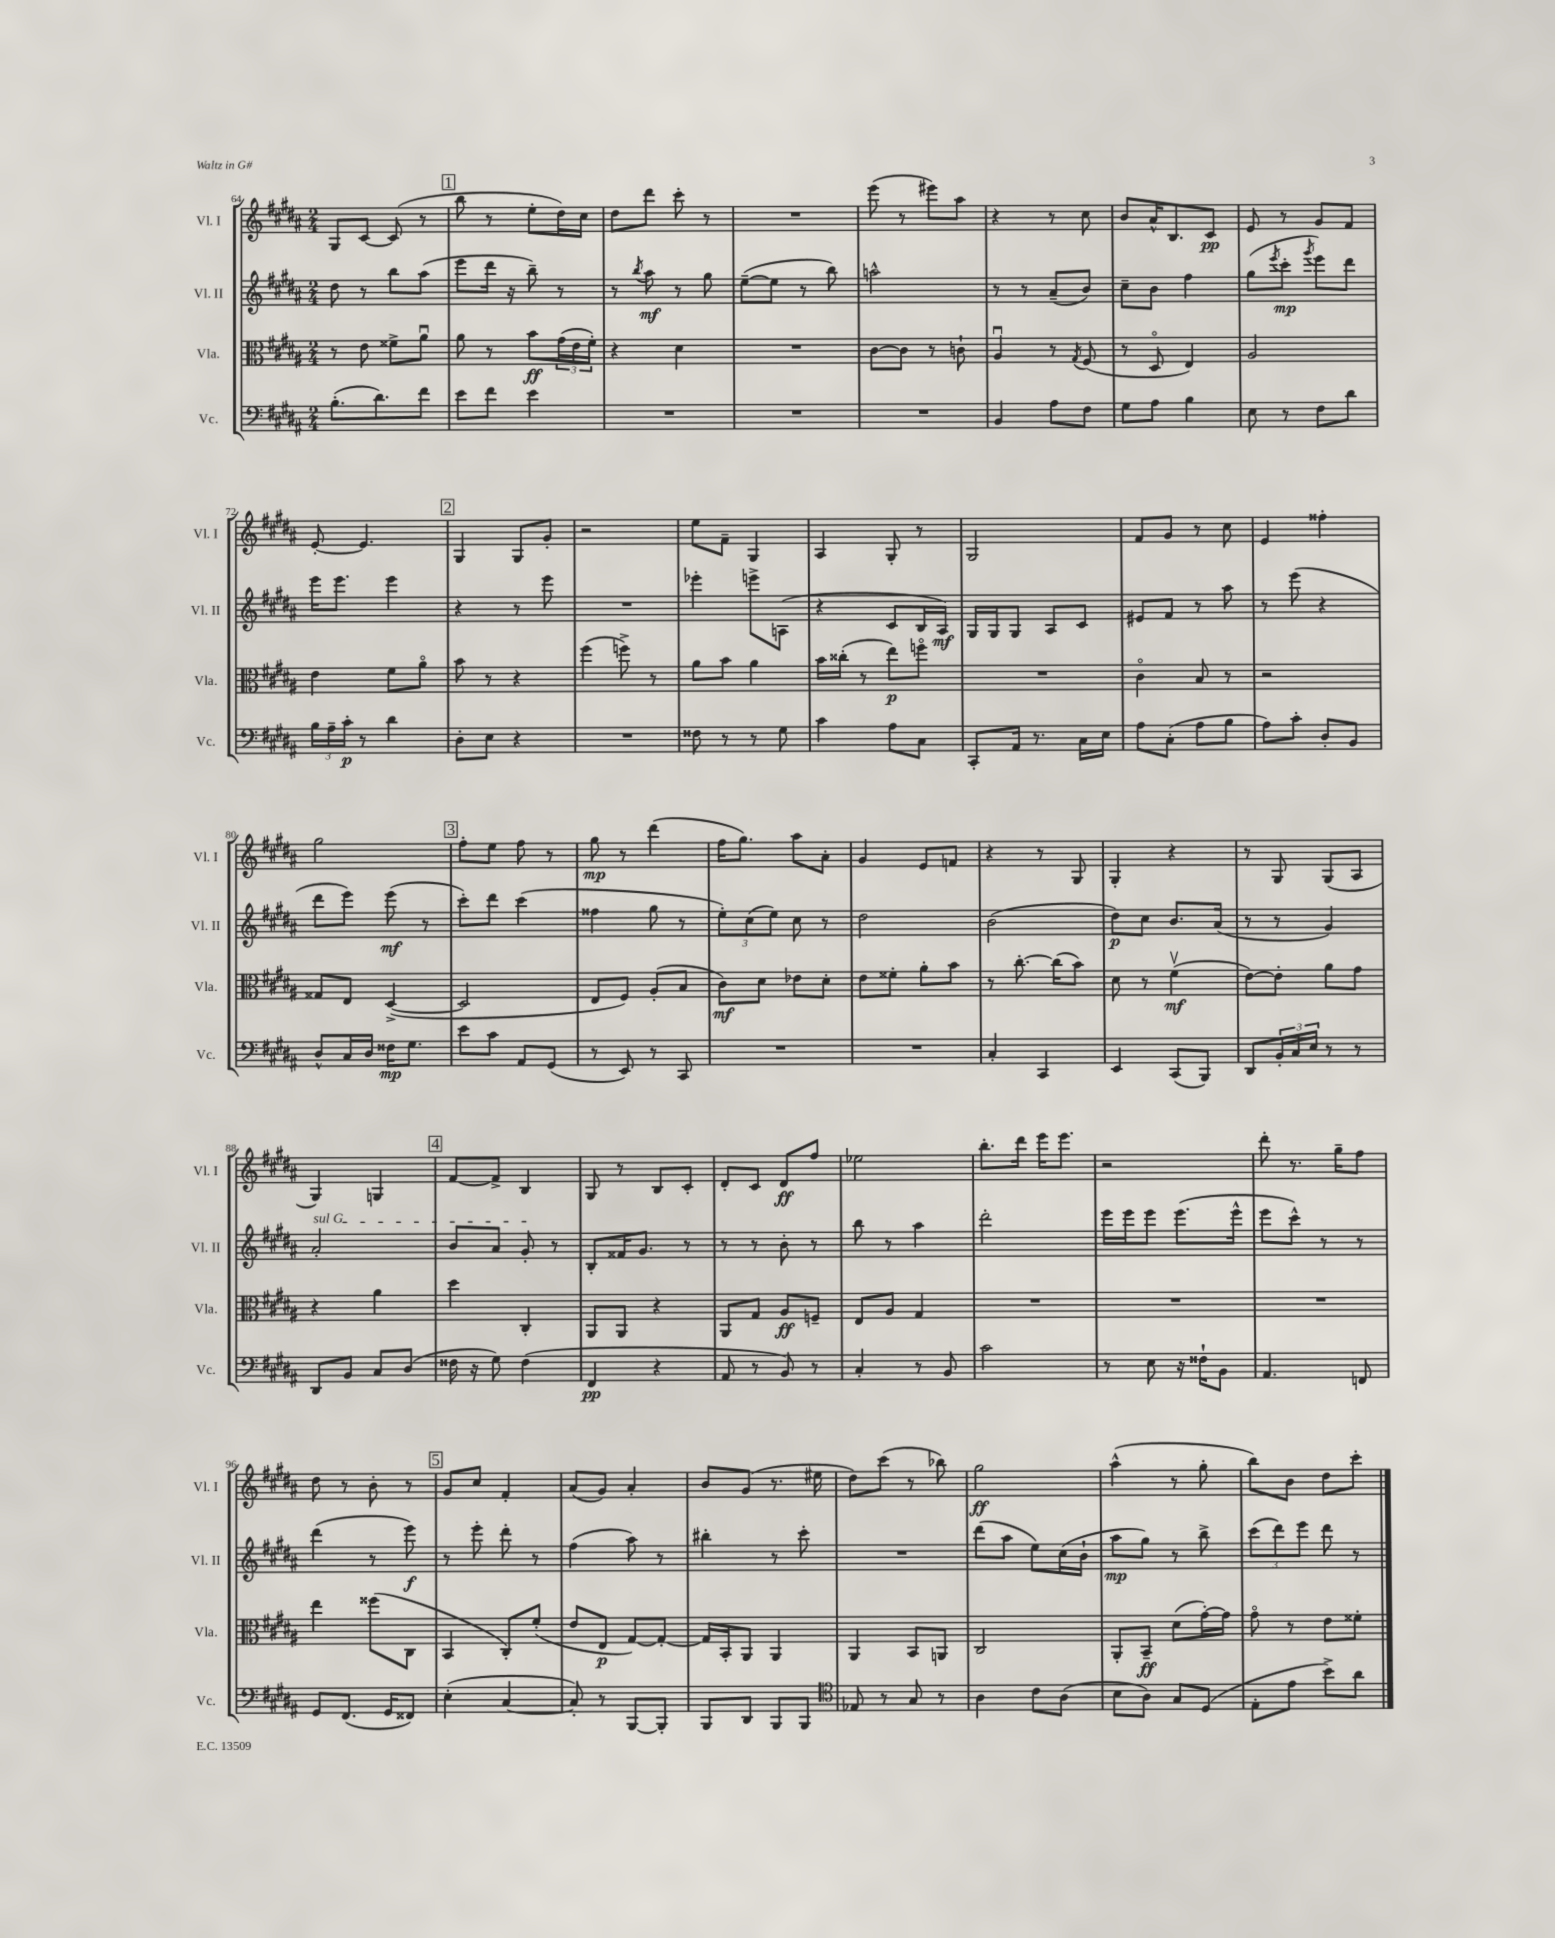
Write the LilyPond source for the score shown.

<<
\new StaffGroup <<
\new Staff = "s0" \with { instrumentName = "Vl. I" shortInstrumentName = "Vl. I" } {
    \clef treble \key b \major \numericTimeSignature \time 2/4
    gis8 cis'8~ cis'8( r8 |
    \mark \markup { \box "1" } b''8 r8 e''8-. dis''16) cis''16 |
    dis''8 dis'''8 cis'''8-. r8 |
    R2 |
    e'''8( r8 eis'''8) ais''8 |
    r4 r8 cis''8 |
    b'8 ais'16-^ b8. cis'8\pp |
    e'8 r8 gis'8 fis'8 |
    e'8~-. e'4. |
    \mark \markup { \box "2" } gis4 gis8 gis'8-. |
    r2 |
    e''8 fis'8-- gis4 |
    ais4 gis8-. r8 |
    gis2 |
    fis'8 gis'8 r8 cis''8 |
    e'4 fisis''4-. |
    gis''2 |
    \mark \markup { \box "3" } fis''8-. e''8 fis''8 r8 |
    gis''8\mp r8 dis'''4( |
    fis''16 gis''8.) ais''8 ais'8-. |
    gis'4 e'8 f'8 |
    r4 r8 gis8 |
    gis4-. r4 |
    r8 gis8 gis8( ais8 |
    gis4) g4 |
    \mark \markup { \box "4" } fis'8~ fis'8-> b4 |
    gis8 r8 b8 cis'8-. |
    dis'8-. cis'8 dis'8\ff fis''8 |
    ees''2 |
    b''8.-. dis'''16 e'''16 e'''8. |
    r2 |
    dis'''8-. r8. gis''16-- fis''8 |
    dis''8 r8 b'8-. r8 |
    \mark \markup { \box "5" } gis'8 cis''8 fis'4-. |
    ais'8( gis'8) ais'4-. |
    b'8 gis'8( r8. eis''16 |
    dis''8) cis'''8( r8 bes''8) |
    gis''2\ff |
    ais''4-^( r8 gis''8-. |
    b''8) b'8 dis''8 cis'''8-. \bar "|." |
}
\new Staff = "s1" \with { instrumentName = "Vl. II" shortInstrumentName = "Vl. II" } {
    \clef treble \key b \major \numericTimeSignature \time 2/4
    dis''8 r8 b''8 ais''8( |
    \mark \markup { \box "1" } e'''8 dis'''16 r16 b''8--) r8 |
    r8 \acciaccatura { b''8 } ais''8\mf r8 gis''8 |
    e''8~--( e''8 r8 b''8) |
    a''2-^ |
    r8 r8 ais'8--( b'8) |
    cis''8-- b'8 fis''4 |
    gis''8( \acciaccatura { e'''8 } cis'''8-.\mp \acciaccatura { gis'''8 } e'''8) dis'''8 |
    e'''16 e'''8. e'''4 |
    \mark \markup { \box "2" } r4 r8 e'''8 |
    R2 |
    ees'''4-. e'''8-> a8( |
    r4 cis'8 b16 ais16\mf) |
    gis16 gis16 gis8 ais8 cis'8 |
    eis'8 fis'8 r8 ais''8 |
    r8 e'''8( r4 |
    dis'''8 e'''8) e'''8\mf( r8 |
    \mark \markup { \box "3" } cis'''8-.) dis'''8 cis'''4( |
    fisis''4 gis''8 r8 |
    \tuplet 3/2 { e''8-.) cis''8( e''8) } cis''8 r8 |
    dis''2 |
    b'2( |
    dis''8\p) cis''8 b'8. ais'16( |
    r8 r8 gis'4) |
    \once \override TextSpanner.bound-details.left.text = \markup { \italic "sul G" } ais'2-.\startTextSpan |
    \mark \markup { \box "4" } b'8 ais'8 gis'8-.\stopTextSpan r8 |
    b8-. fisis'16 gis'8. r8 |
    r8 r8 b'8-. r8 |
    b''8 r8 ais''4 |
    dis'''2-. |
    e'''16 e'''16 e'''8 e'''8.( e'''16-^ |
    e'''8 cis'''8-^) r8 r8 |
    dis'''4( r8 e'''8\f) |
    \mark \markup { \box "5" } r8 e'''8-. dis'''8-. r8 |
    fis''4( ais''8) r8 |
    bis''4-. r8 cis'''8-. |
    R2 |
    dis'''8( ais''8 e''8) cis''16( b'16-! |
    ais''8\mp gis''8) r8 b''8-> |
    \tuplet 3/2 { cis'''8( dis'''8) e'''8 } dis'''8 r8 \bar "|." |
}
\new Staff = "s2" \with { instrumentName = "Vla." shortInstrumentName = "Vla." } {
    \clef alto \key b \major \numericTimeSignature \time 2/4
    r8 e'8 fisis'8-> ais'8\downbow |
    \mark \markup { \box "1" } ais'8 r8 b'8\ff \tuplet 3/2 { gis'16( e'16 fis'16-.) } |
    r4 dis'4 |
    R2 |
    cis'8~ cis'8 r8 c'8-! |
    ais4\downbow r8 \acciaccatura { gis8 } fis8( |
    r8 dis8\flageolet e4) |
    ais2 |
    e'4 fis'8 ais'8\flageolet |
    \mark \markup { \box "2" } b'8 r8 r4 |
    fis''4( f''8->) r8 |
    ais'8 b'8 ais'4 |
    b'16 cisis''16-.( r8 e''8\p) f''8\flageolet |
    R2 |
    cis'4\flageolet b8 r8 |
    r2 |
    gisis8 e8 dis4~->( |
    \mark \markup { \box "3" } dis2 |
    e8 fis8) ais8-.( b8 |
    cis'8\mf) dis'8 ees'8 dis'8-. |
    e'8 fisis'8-. ais'8-. b'8 |
    r8 cis''8.~-. cis''16( b'8) |
    dis'8 r8 fis'4\upbow\mf( |
    e'8~) e'8-. ais'8 gis'8 |
    r4 ais'4 |
    \mark \markup { \box "4" } dis''4 cis4-. |
    ais,8 ais,8 r4 |
    ais,8 gis8 ais8\ff f8-- |
    e8 ais8 gis4 |
    R2 |
    R2 |
    R2 |
    e''4 fisis''8( cis8 |
    \mark \markup { \box "5" } b,4 cis8-.) fis'8-.( |
    e'8 e8\p gis8~) gis8~-. |
    gis16 b,16-. ais,8 ais,4 |
    ais,4 b,8 a,8 |
    cis2 |
    ais,8-. b,8--\ff dis'8( gis'16~-.) gis'16 |
    gis'8\flageolet r8 e'8 fisis'8-. \bar "|." |
}
\new Staff = "s3" \with { instrumentName = "Vc." shortInstrumentName = "Vc." } {
    \clef bass \key b \major \numericTimeSignature \time 2/4
    b8.-.( dis'8.) fis'8 |
    \mark \markup { \box "1" } e'8 fis'8 e'4 |
    R2 |
    R2 |
    R2 |
    b,4 ais8 fis8 |
    gis8 ais8 b4 |
    e8 r8 fis8 dis'8 |
    \tuplet 3/2 { b16 ais16-- cis'16-.\p } r8 dis'4 |
    \mark \markup { \box "2" } dis8-. e8 r4 |
    R2 |
    fisis8 r8 r8 gis8 |
    cis'4 ais8 cis8 |
    cis,8-. ais,16 r8. cis16 e16 |
    ais8 cis8-.( ais8 b8 |
    ais8) cis'8-. dis8-. b,8 |
    dis8-^ cis16 dis16 fisis16\mp gis8. |
    \mark \markup { \box "3" } e'8 cis'8 ais,8 gis,8( |
    r8 e,8) r8 cis,8 |
    R2 |
    R2 |
    cis4-. cis,4 |
    e,4 cis,8( b,,8) |
    dis,8 \tuplet 3/2 { b,16-. cis16 e16 } r8 r8 |
    dis,8 b,8 cis8 dis8( |
    \mark \markup { \box "4" } fisis16 r16 gis8) fisis4( |
    fis,4\pp r4 |
    ais,8 r8 b,8) r8 |
    cis4-. r8 b,8 |
    cis'2 |
    r8 e8 r16 fisis16-! b,8 |
    ais,4. f,8 |
    gis,8 fis,8.( gis,16 fisis,8) |
    \mark \markup { \box "5" } e4-.( cis4~ |
    cis8-.) r8 b,,8~ b,,8-. |
    b,,8 dis,8 b,,8 b,,8 |
    \clef tenor ees8 r8 gis8 r8 |
    ais4 cis'8 ais8( |
    b8 ais8) gis8 dis8( |
    e8-. e'8 b'8->) ais'8 \bar "|." |
}
>>
>>
\layout { \context { \Score currentBarNumber = #64 } }
